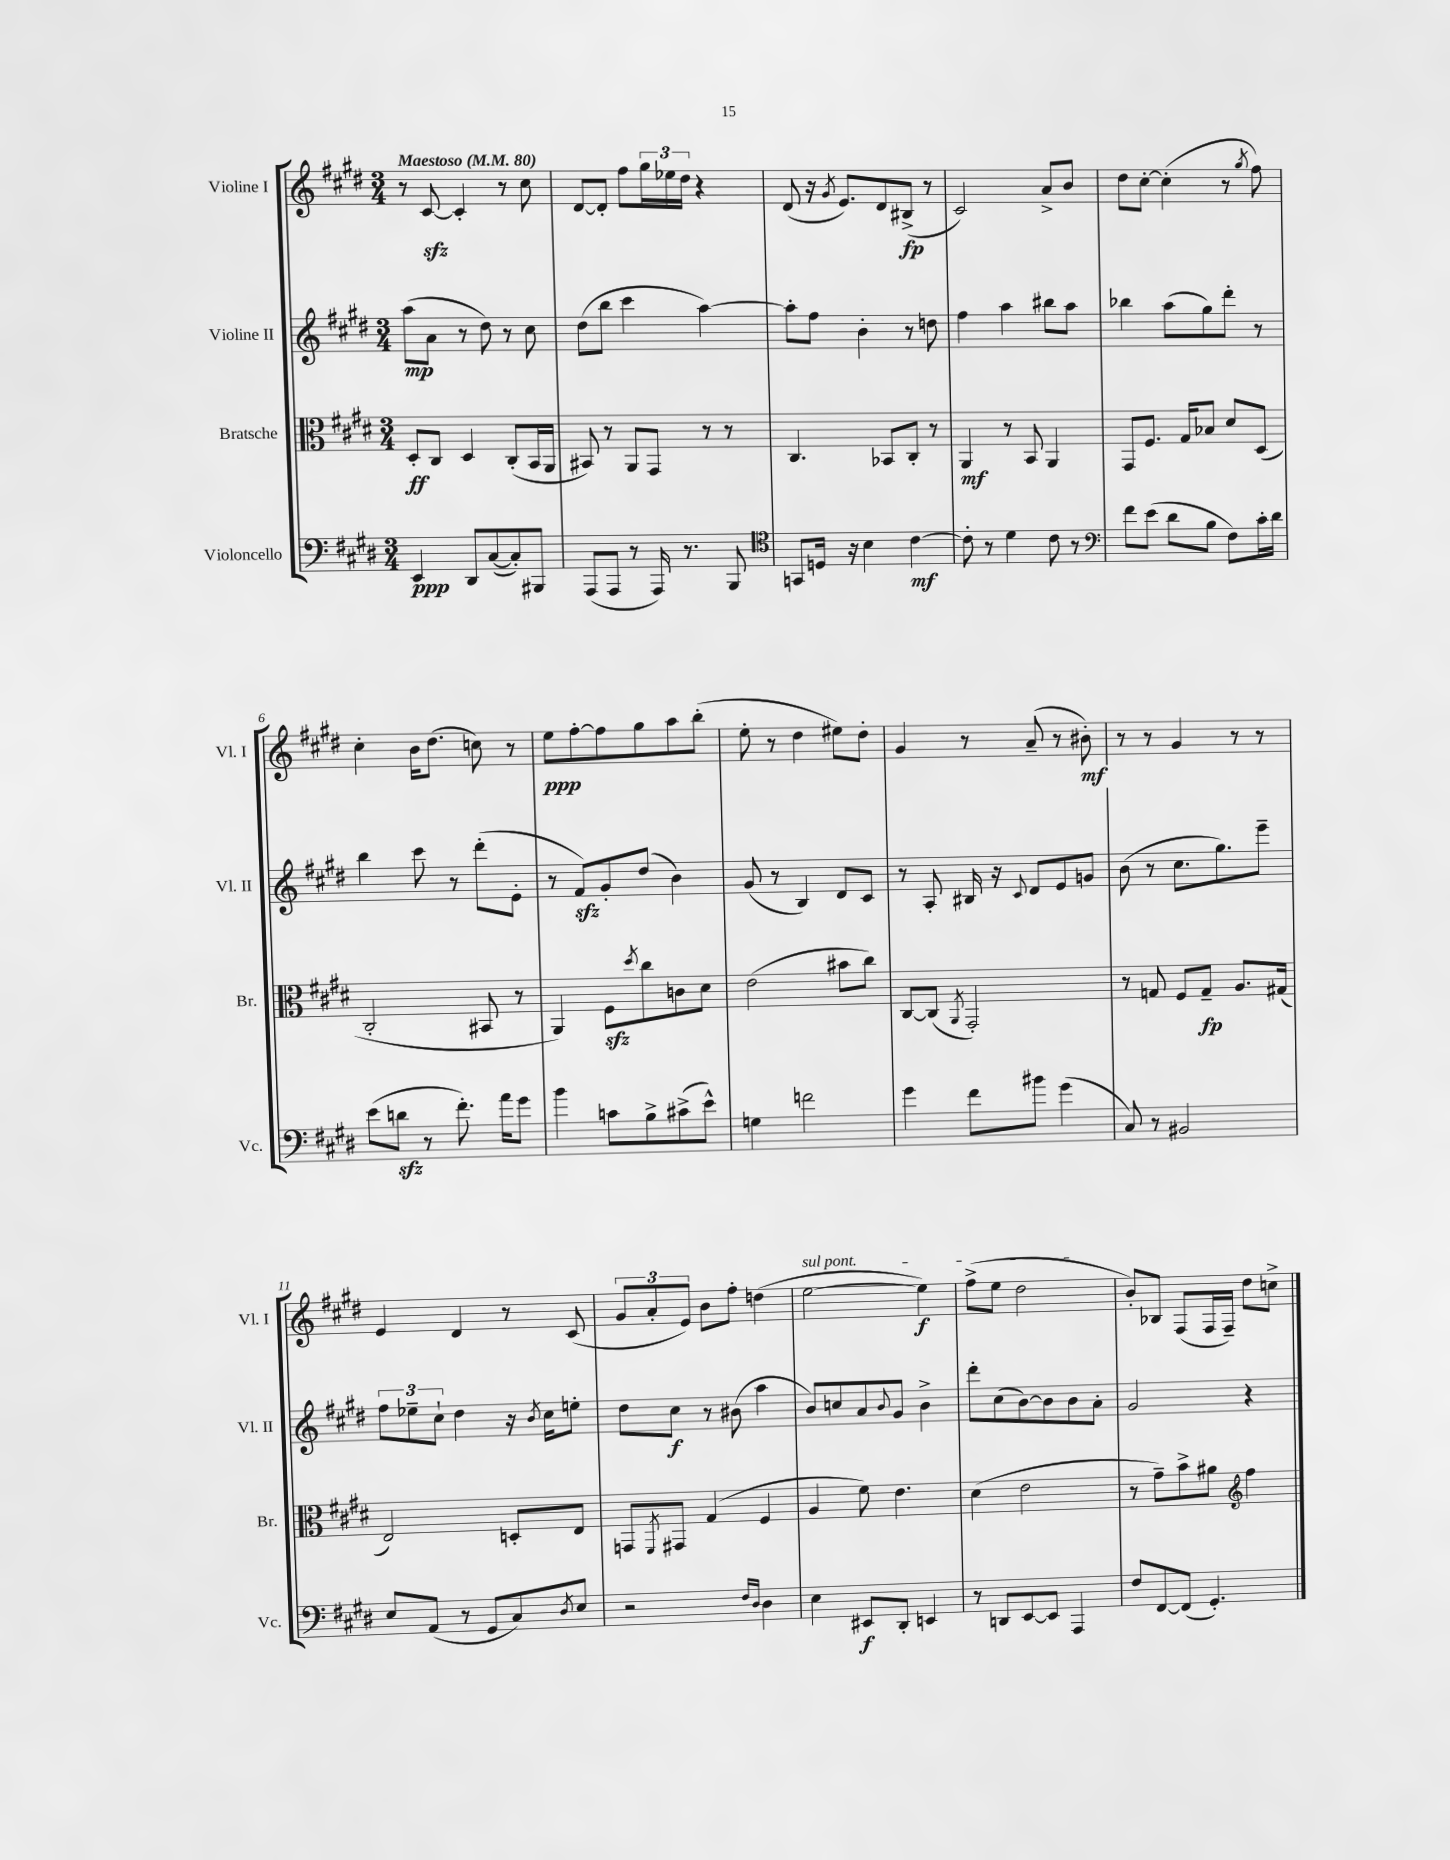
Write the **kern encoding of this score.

**kern	**kern	**kern	**kern
*staff4	*staff3	*staff2	*staff1
*clefF4	*clefC3	*clefG2	*clefG2
*k[f#c#g#d#]	*k[f#c#g#d#]	*k[f#c#g#d#]	*k[f#c#g#d#]
*M3/4	*M3/4	*M3/4	*M3/4
*MM80	*MM80	*MM80	*MM80
4EE	8D#'	(8aa	8r
.	8C#	8a	[8c#
8DD#	4D#	8r	4c#']
([8C#	.	8dd#)	.
8C#'])	(8C#'	8r	8r
8BBB#	16BB	8cc#	8cc#
.	16AA	.	.
=	=	=	=
(8AAA	8BB#)	(8dd#	[8d#
8AAA	8r	8bb	8d#']
8r	8AA	4ccc#	8ff#
16AAA)	8GG#	.	24gg#
.	.	.	24ee-
8.r	.	.	.
.	.	.	24dd#
.	8r	[4aa)	4r
8BBB	8r	.	.
=	=	=	=
*clefC4	*	*	*
8GG	4.C#	8aa']	(8d#
16D	.	8ff#	16r
.	.	.	8qg#
16r	.	.	8.e)
4B	.	4b'	.
.	8BB-	.	8d#
[4c#	8C#'	8r	(8B#^
.	8r	8dd	8r
=	=	=	=
8c#']	4AA	4ff#	2c#)
8r	.	.	.
4d#	8r	4aa	.
.	8BB	.	.
8c#	4AA	8bb#	8a^
8r	.	8aa	8b
=	=	=	=
*clefF4	*	*	*
8f#	8GG#	4bb-	8dd#
(8e	8.F#	.	[8cc#'
8d#	.	(8aa	(4cc#']
.	16G#	.	.
8B	8B-	8gg#)	.
8F#)	8d#	8ddd#'	8r
.	.	.	8qgg#
16c#'	(8D#	8r	8ff#)
16d#	.	.	.
=	=	=	=
(8e	2C#'	4bb	4cc#'
8d	.	.	.
8r	.	8ccc#	16b
.	.	.	(8.dd#
8.f#')	.	8r	.
.	8BB#	(8ddd#'	8cc)
16a	.	.	.
8g#	8r	8e'	8r
=	=	=	=
4b	4AA)	8r	8ee
.	.	8f#)	[8ff#'
8c	8F#	8g#'	8ff#]
.	8qdd#	.	.
8B^	8cc#	(8dd#	8gg#
(8c#^	8c	4b)	8aa
8e^^)	8d#	.	(8bb'
=	=	=	=
4G	(2e	(8g#	8ee'
.	.	8r	8r
2f	.	4B)	4dd#
.	8b#	8d#	8ee#)
.	8cc#)	8c#	8dd#'
=	=	=	=
4g#	[8C#	8r	4g#
.	(8C#]	8A'	.
.	8qAA	.	.
8f#	2GG#')	16B#	8r
.	.	16r	.
.	.	8qqc#	.
8b#	.	8d#	(8a~
(4g#	.	8e	8r
.	.	8g	8b#')
=	=	=	=
8C#)	8r	(8b	8r
8r	8G	8r	8r
2BB#	8F#	8.cc#	4g#
.	8G~	.	.
.	.	8.gg#)	.
.	8.A	.	8r
.	.	8eee~	8r
.	(16G#	.	.
=	=	=	=
8E	2E)	12ff#	4e
.	.	12ee-~	.
(8AA	.	.	.
.	.	12cc#`	.
8r	.	4dd#	4d#
8GG#	.	.	.
8C#)	8D'	16r	8r
.	.	8qb	.
.	.	16cc#	.
8qD#	.	.	.
8E	8E	8ee'	(8c#
=	=	=	=
2r	8GG	8dd#	12g#
.	.	.	12a'
.	8qFF#	.	.
.	8GG#	8cc#	.
.	.	.	12e)
.	(4G#	8r	8b
.	.	(8b#	8ff#'
16qqF#	.	.	.
16qqD#	.	.	.
4D#	4F#	4aa	(4dd
=	=	=	=
4E	4A	8b)	[2ee
.	.	8cc	.
8EE#	8f#)	8a	.
.	.	8qqb	.
8DD#'	4.e	8g#	.
4EE	.	4b^	4ee])
=	=	=	=
8r	(4d#	8ddd#'	(8ff#^
8DD	.	(8cc#	8ee
[8EE	2e	[8b)	2dd#
8EE]	.	8b]	.
4AAA	.	8b	.
.	.	8a'	.
=	=	=	=
8F#	8r	2g#	8b')
[8FF#	8g#~)	.	8B-
(8FF#]	8b^	.	(8F#
4.GG#')	8a#	.	16F#
.	.	.	16F#~)
*	*clefG2	*	*
.	4ff#	4r	8dd#
.	.	.	8cc^
==	==	==	==
*-	*-	*-	*-
